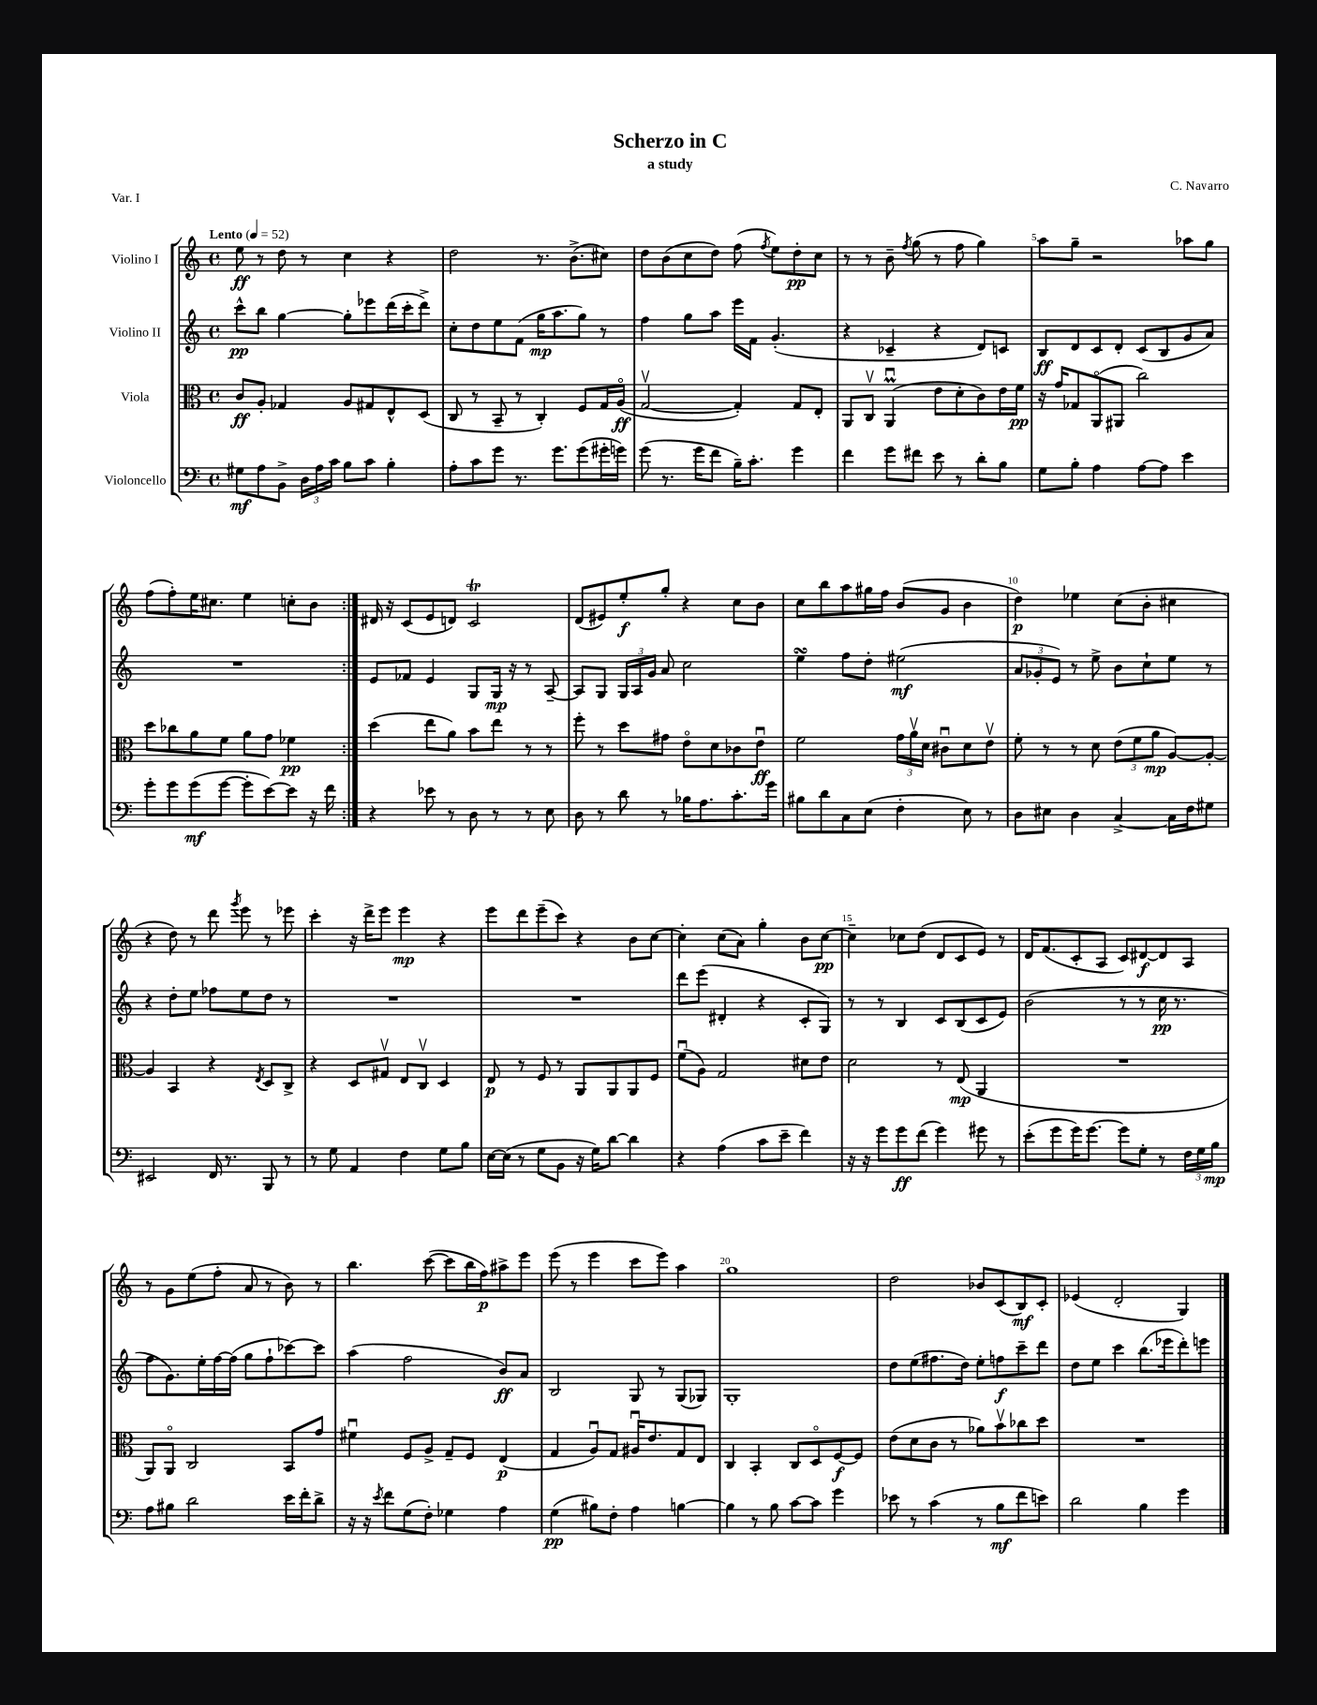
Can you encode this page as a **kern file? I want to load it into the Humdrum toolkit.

**kern	**kern	**kern	**kern
*staff4	*staff3	*staff2	*staff1
*clefF4	*clefC3	*clefG2	*clefG2
*k[]	*k[]	*k[]	*k[]
*M4/4	*M4/4	*M4/4	*M4/4
*met(c)	*met(c)	*met(c)	*met(c)
*MM52	*MM52	*MM52	*MM52
8G#\L	8c/L	8ccc^^\L	8ee\
8A\	8A'/J	8bb\J	8r
8BB^\J	4G-/	[4gg\	8dd\
24D\LL	.	.	8r
24A\	.	.	.
24c\JJ	.	.	.
8B\L	8A/L	8gg'\]L	4cc\
8c\J	8G#/	8eee-\	.
4B'\	8E^^/	(16ddd\L	4r
.	.	16ccc'\J	.
.	(8D/J	8ddd^\J)	.
=	=	=	=
8A'\L	8C/	8cc'\L	2dd\
8c\	8r	8dd\	.
8g\J	8BB~/	8ee\	.
8.r	8r	(8f\J	.
.	4C'/)	16gg\LK	8.r
8.g\L	.	8.aa\	.
.	.	.	(8.b^\L
(8g\	8F/L	8gg\J)	.
16g#'\L	16G/L	8r	8cc#\J)
16g\JJ)	(16Ao/JJ	.	.
=	=	=	=
(8g\	[2Gv/	4ff\	8dd\L
8.r	.	.	(8b\
.	.	8gg\L	8cc\
16g\LK	.	.	.
8f\J	.	8aa\J	8dd\J)
16B~\LK)	4G'/])	16eee\LL	(8ff\
8.c'\J	.	16f\JJ	.
.	.	.	8qff/
.	.	(4.g'/	8ee\L)
4g\	8G/L	.	8dd'\
.	8E'/J	.	8cc\J
=	=	=	=
4f\	8AA/L	4r	8r
.	8Cv/J	.	8r
8g\L	(4AAu/	4c-~/	8b~\
.	.	.	8qff/
8f#\J	.	.	(8gg\
8e\	8e\L	4r	8r
8r	8d'\	.	8ff\
8d'\L	8c\)	8d/L)	4gg\)
8B\J	16e\L	8c/J	.
.	16f\JJ	.	.
=	=	=	=
8G\L	16r	8B/L	8aa\L
.	16g/LK	.	.
8B'\J	8G-/	8d/	8gg~\J
4A\	(8AAo/	8c/	2r
.	8AA#/J	8d'/J	.
[8A\L	2cc\)	(8c/L	.
8A\]J	.	8B/	.
4e\	.	8g/	8aa-\L
.	.	8a/J)	8gg\J
=	=	=	=
8g'\L	8dd\L	1r	(8ff\L
8g\	8cc-\	.	8ff'\)
(8g\	8a\	.	16ee\K
.	.	.	8.cc#\J
[8g\J	8f\J	.	.
8g'\]L	8a\L	.	4ee\
[8e\)	8g\J	.	.
8e\]J	4f-\	.	8cc'\L
16r	.	.	8b\J
16f\	.	.	.
=:|!	=:|!	=:|!	=:|!
4r	(4dd\	8e/L	16d#/
.	.	.	16r
.	.	8f-/J	(8c/L
8e-\	8ee\L	4e/	8e/
8r	8a\J)	.	8d/J)
8D\	8b\L	8G/L	2c/
8r	8ee\J	16G/Jk	.
.	.	16r	.
8r	8r	8r	.
8E\	8r	[8A~/	.
=	=	=	=
8D\	8ff'\	8A/]L	(8d/L
8r	8r	8G/J	8e#/)
8d\	8dd\L	24G/LL	8ee'/
.	.	24A/	.
.	.	24g/JJ	.
8r	8g#\J	8a/	8gg'/J
16B-\LK	8eo\L	2cc\	4r
8.A\	.	.	.
.	8d\	.	.
8.c'\	8c-\	.	8cc\L
.	8eu\J	.	8b\J
16g\Jk	.	.	.
=	=	=	=
8B#\L	2f\	4ee\	8cc\L
8d\	.	.	8bb\
8C\	.	8ff\L	8aa\
(8E\J	.	8dd'\J	16gg#\L
.	.	.	16ff\JJ
4F'\	24g\LL	(2ee#\	(8b/L
.	24av\	.	.
.	24d\JJ	.	.
.	8c#u\L	.	8g/J
8E\)	8d\	.	4b\
8r	8ev\J	.	.
=	=	=	=
8D\L	8f'\	12a/L	4dd\)
.	.	12g-'/	.
8E#\J	8r	.	.
.	.	12e/J)	.
4D\	8r	8r	4ee-\
.	8d\	8ee^\	.
[4C^/	(12e\L	8b\L	(8cc\L
.	12f\	.	.
.	.	8cc`\	8b'\J
.	12a\J	.	.
16C\]LL	[8A/L)	8ee\J	4cc#\
16F\J	.	.	.
8G#\J	8A'/_J	8r	.
=	=	=	=
2EE#/	4A/]	4r	4r
.	4BB/	8dd'\L	8dd\)
.	.	8ee\J	8r
16FF/	4r	8ff-\L	8ddd\
8.r	.	.	.
.	.	.	8qggg/
.	.	8ee\	8eee\
.	8qE/	.	.
8BBB/	8D/L	8dd\J	8r
8r	8C^/J	8r	8eee-\
=	=	=	=
8r	4r	1r	4ccc'\
8G\	.	.	.
4AA/	8D/L	.	16r
.	.	.	16ddd^\LK
.	8G#v/J	.	8eee\J
4F\	8E/L	.	4eee\
.	8Cv/J	.	.
8G\L	4D/	.	4r
8B\J	.	.	.
=	=	=	=
[16E\LL	8E/	1r	8eee\L
(16E\]JJ	.	.	.
8r	8r	.	8ddd\
8G\L	8F/	.	(8eee~\
8BB\J	8r	.	8ccc\J)
16r	8AA/L	.	4r
16G\LK)	.	.	.
[8d\J	8AA/	.	.
4d\]	8AA/	.	8b\L
.	8F/J	.	[8cc\J
=	=	=	=
4r	(8fu\L	8ddd\L	4cc'\]
.	8A\J)	(8eee\J	.
(4A\	2G/	4d#'/	(8cc\L
.	.	.	8a\J)
8c\L	.	4r	4gg'\
8e~\J	.	.	.
4f\)	8d#\L	8c'/L	8b\L
.	8e\J	8G/J)	[8cc\J
=	=	=	=
16r	2d\	8r	4cc~\]
16r	.	.	.
8g\L	.	8r	.
8g\	.	4B/	8cc-\L
(8f\J	.	.	(8dd\J
4g\)	8r	8c/L	8d/L
.	(8E/	(8B/	8c/
8g#\	4AA/	8c/	8e/J)
8r	.	8e/J)	8r
=	=	=	=
(8e'\L	1r	(2b\	16d/LK
.	.	.	(8.f/
8g\	.	.	.
16g\K)	.	.	8c'/
[8.g\J	.	.	.
.	.	.	8A/J
8g\]L	.	8r	8c/L)
8G'\J	.	8r	[8d#/
8r	.	16cc\	8d#/]
.	.	8.r	.
24F\LL	.	.	8A/J
24G\	.	.	.
24B\JJ	.	.	.
=	=	=	=
8A\L	8AA/L)	8ff\L	8r
8B#\J	8AAo/J	8.g\)	8g\L
2d\	2C/	.	(8ee\
.	.	16ee'\L	.
.	.	[16ff\	8ff'\J
.	.	(16ff\]JJ	.
.	.	8gg\L	8a/
.	.	8ff`\	8r
16e\LL	8BB/L	[8ccc-\)	8b\)
16f'\J	.	.	.
8d^\J	8g/J	8ccc-\]J	8r
=	=	=	=
16r	4f#u\	(4aa\	4.bb\
16r	.	.	.
8qe/	.	.	.
8f\L	.	.	.
(8G\	8F/L	2ff\	.
8F'\J)	8A^/J	.	([8ccc\
4G-\	8G~/L	.	8ccc\]L
.	8F/J	.	16bb\L
.	.	.	16ff\J)
4A\	(4E/	8b/L)	8aa#^\
.	.	8a/J	8eee\J
=	=	=	=
(4G\	4G/	2B/	(8eee\
.	.	.	8r
8B#\L)	8Au/L)	.	4eee\
8F'\J	8G/J	.	.
4A\	16A#u/LK	8G/	8ccc\L
.	8.e/	.	.
.	.	8r	8eee\J)
[4B\	8G/	(8G/L	4aa\
.	8E/J	8G-/J)	.
=	=	=	=
4B\]	4C/	1G'	1gg
8r	4BB'/	.	.
8B\	.	.	.
[8c\L	8C/L	.	.
8c\]J	8Do/	.	.
4g\	[8F/	.	.
.	8F/]J	.	.
=	=	=	=
8e-\	(8e\L	8dd\L	2dd\
8r	8d\	(8ee\	.
(4c\	8c\J	8.ff#\	.
.	8r	.	.
.	.	16dd\Jk)	.
8r	8a-\L)	8ee'\L	8b-/L
8B\L	8bv\	8ff\	(8c/
8f\	8cc-\	8ccc~\	8B/)
8e\J)	8dd\J	8ddd\J	8c'/J
=	=	=	=
2d\	1r	8dd\L	(4e-/
.	.	8ee\J	.
.	.	4ccc\	2d'/
4B\	.	(8.bb\L	.
.	.	16eee-\k	.
4g\	.	8ddd'\)	4G/)
.	.	8eee\J	.
==	==	==	==
*-	*-	*-	*-
